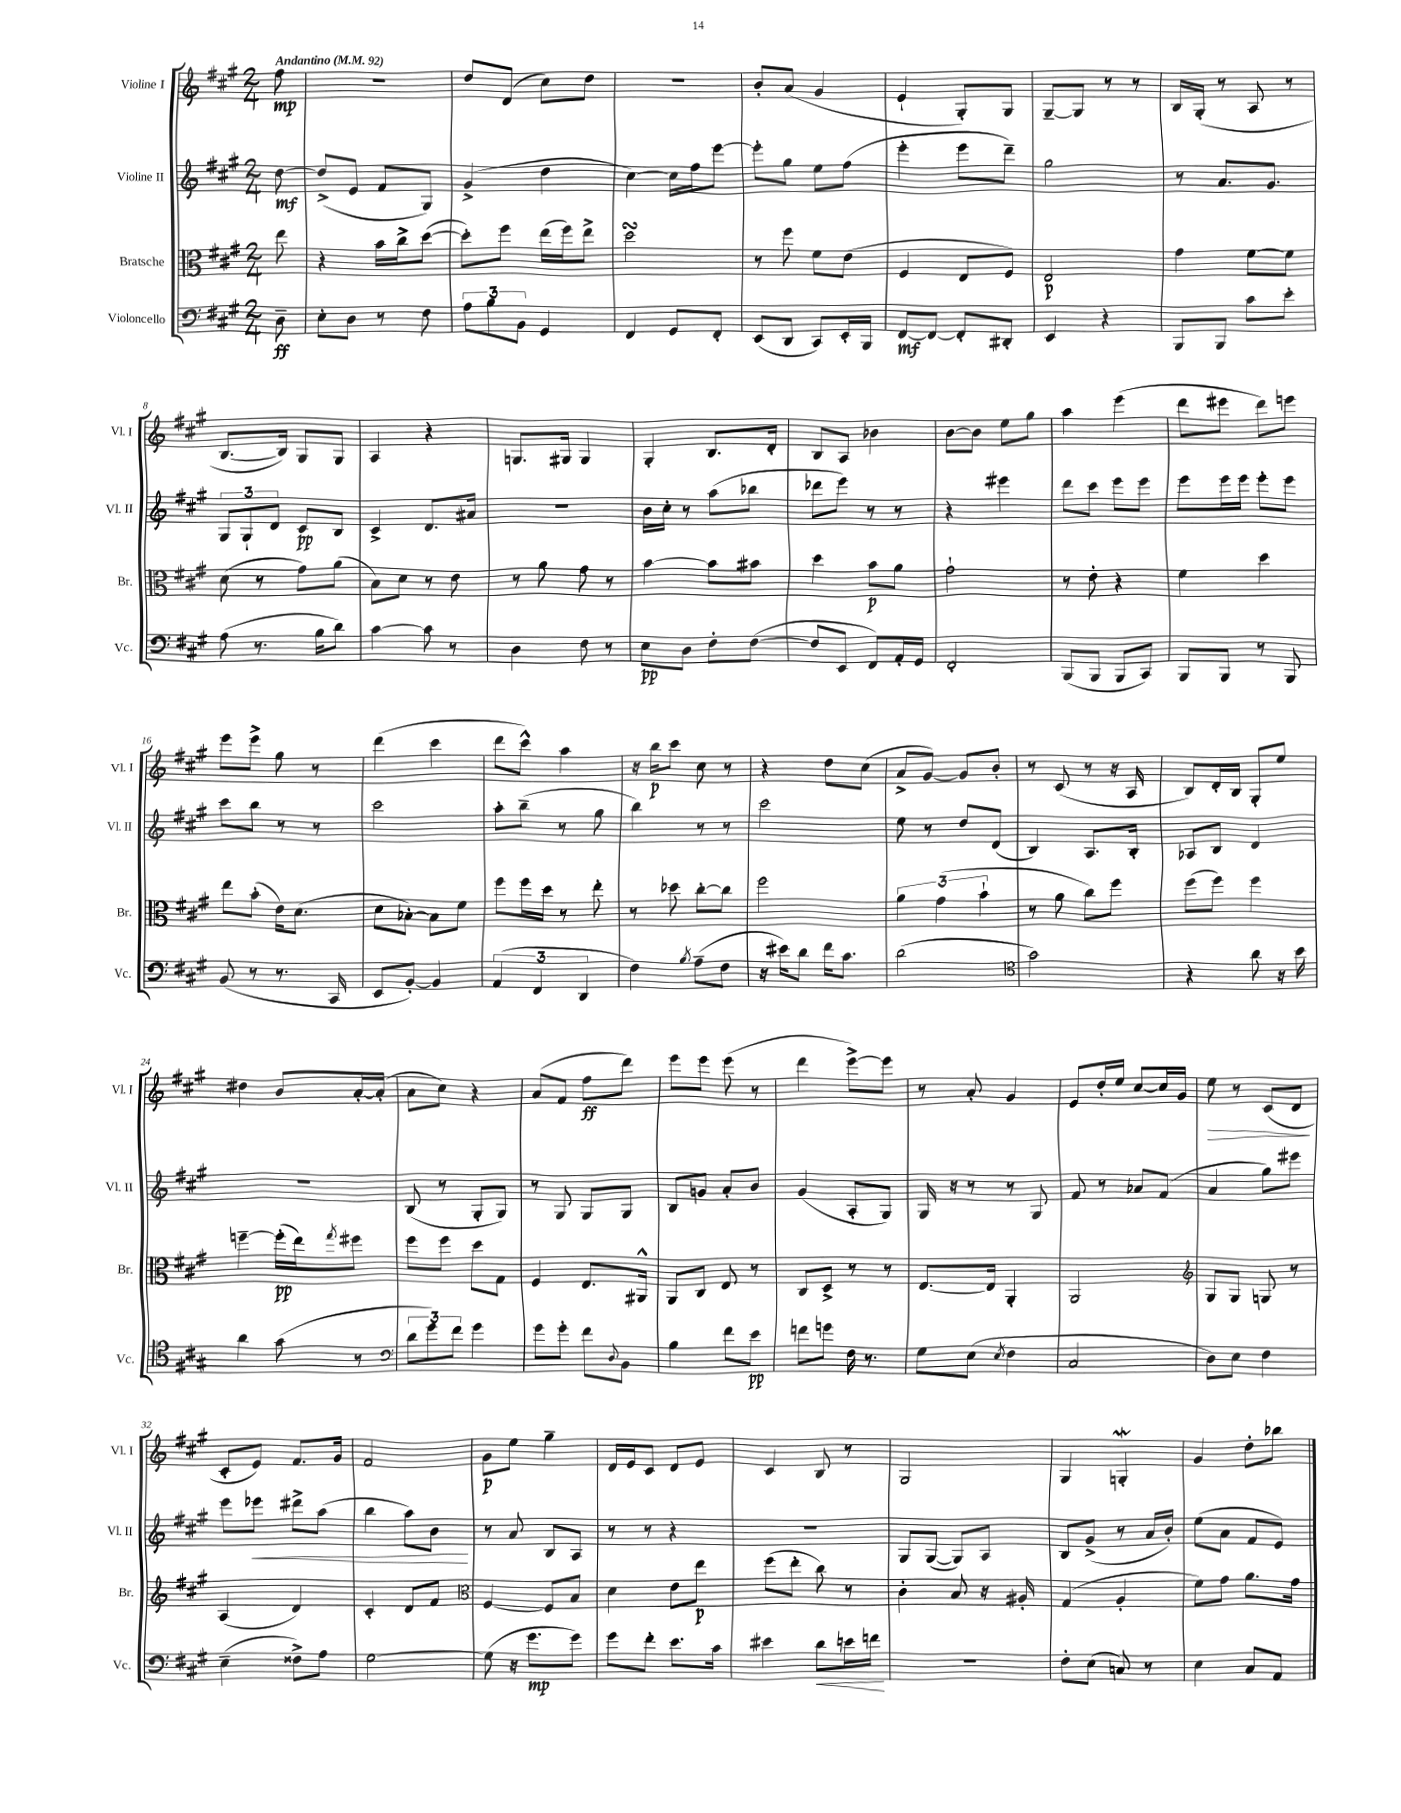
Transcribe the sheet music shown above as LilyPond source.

<<
\new StaffGroup <<
\new Staff = "s0" \with { instrumentName = "Violine I" shortInstrumentName = "Vl. I" } {
    \clef treble \key a \major \numericTimeSignature \time 2/4 \partial 8 \tempo "Andantino" 4 = 92
    fis''8\mp |
    R2 |
    d''8 d'8( cis''8) d''8 |
    r2 |
    b'8-. a'8( gis'4 |
    e'4-! gis8-.) gis8 |
    gis8~-- gis8 r8 r8 |
    b16 gis16-.( r8 a8 r8 |
    b8.~ b16) gis8 gis8 |
    a4 r4 |
    g8. gis16 gis4 |
    gis4-. b8. d'16-. |
    b8 a8 bes'4 |
    b'8~ b'8 e''8 gis''8 |
    a''4 e'''4( |
    d'''8 eis'''8 d'''8) e'''8 |
    e'''8 e'''8-> gis''8 r8 |
    d'''4( cis'''4 |
    d'''8 cis'''8-^) a''4 |
    r16 b''16\p cis'''8 cis''8 r8 |
    r4 d''8 cis''8( |
    a'8-> gis'8~) gis'8 b'8-. |
    r8 cis'8( r8 r16 a16 |
    b8) d'16-. b16 gis8-. e''8 |
    dis''4 b'8 a'16~-. a'16-.( |
    a'8 cis''8) r4 |
    a'8( fis'8 fis''8\ff d'''8) |
    e'''8 e'''8 e'''8( r8 |
    d'''4 e'''8~->) e'''8 |
    r8 a'8-. gis'4 |
    e'8 d''16-. e''16 cis''8~ cis''16 gis'16 |
    e''8\> r8 cis'8( d'8\! |
    cis'8-. e'8) fis'8. gis'16 |
    fis'2 |
    gis'8\p e''8 gis''4-- |
    d'16 e'16 cis'8 d'8 e'8 |
    cis'4 b8 r8 |
    gis2 |
    gis4 g4-.\mordent |
    gis'4 d''8-. bes''8 \bar "|." |
}
\new Staff = "s1" \with { instrumentName = "Violine II" shortInstrumentName = "Vl. II" } {
    \clef treble \key a \major \numericTimeSignature \time 2/4 \partial 8
    d''8~\mf |
    d''8->( e'8 fis'8 gis8) |
    gis'4->( d''4 |
    cis''4~) cis''16 fis''16 e'''8~ |
    e'''8-. gis''8 e''8 fis''8( |
    e'''4-. e'''8 d'''8--) |
    gis''2 |
    r8 a'8. gis'8. |
    \tuplet 3/2 { gis8 gis8-! d'8 } cis'8\pp b8 |
    cis'4-> d'8. ais'16 |
    r2 |
    b'16 cis''16-. r8 a''8( bes''8 |
    des'''8 e'''8) r8 r8 |
    r4 eis'''4 |
    d'''8 cis'''8 e'''8 e'''8 |
    e'''8 e'''16 e'''16 e'''8-. e'''8 |
    cis'''8 b''8 r8 r8 |
    cis'''2 |
    a''8-. b''8--( r8 gis''8 |
    b''4) r8 r8 |
    cis'''2 |
    e''8 r8 d''8 d'8( |
    b4) a8. b16-. |
    aes8 b8 d'4 |
    R2 |
    b8( r8 gis8-. gis8) |
    r8 gis8 gis8 gis8 |
    b8 g'8 a'8-. b'8 |
    gis'4( a8-. gis8) |
    gis16 r16 r8 r8 gis8 |
    fis'8 r8 aes'8 fis'8( |
    a'4 gis''8) eis'''8 |
    e'''8 ees'''8\< dis'''8-> a''8( |
    b''4 a''8) b'8\! |
    r8 a'8 b8 a8 |
    r8 r8 r4 |
    r2 |
    gis8 gis8~( gis8) a8 |
    b8 gis'8->( r8 a'16 b'16-.) |
    e''8( a'8 fis'8 e'8) \bar "|." |
}
\new Staff = "s2" \with { instrumentName = "Bratsche" shortInstrumentName = "Br." } {
    \clef alto \key a \major \numericTimeSignature \time 2/4 \partial 8
    e''8 |
    r4 b'16 cis''16-> d''8~( |
    d''8-.) fis''8 e''16( fis''16) e''8-> |
    d''2\turn |
    r8 fis''8 fis'8 e'8( |
    fis4 e8 fis8) |
    e2\p |
    gis'4 fis'8~ fis'8 |
    d'8( r8 gis'8) a'8( |
    b8) d'8 r8 e'8 |
    r8 a'8 gis'8 r8 |
    b'4~ b'8 bis'8 |
    d''4 b'8\p a'8 |
    gis'2-! |
    r8 e'8-. r4 |
    fis'4 d''4 |
    e''8 b'8-.( e'16) d'8.( |
    d'8 bes8~-.) bes8 fis'8 |
    fis''8 fis''16 d''16 r8 e''8-. |
    r8 des''8 cis''8~-. cis''8 |
    fis''2 |
    \tuplet 3/2 { a'4 gis'4( b'4-! } |
    r8 a'8 cis''8) fis''8 |
    fis''8( fis''8) fis''4 |
    f''4~-- f''16-.\pp( e''16) \acciaccatura { gis''8 } fis''8 |
    fis''8 fis''8 d''8 gis8 |
    fis4 e8. ais,16-^ |
    a,8 cis8 e8 r8 |
    cis8 d8-> r8 r8 |
    e8.~ e16 a,4-. |
    a,2 |
    \clef treble gis8 gis8 g8 r8 |
    a4( d'4) |
    cis'4-. d'8 fis'8 |
    \clef alto fis4~ fis8 b8 |
    d'4 e'8 e''8\p |
    fis''8( e''8-. cis''8) r8 |
    cis'4-. b8 r16 ais16-. |
    gis4( a4-. |
    fis'8) gis'8 a'8. gis'16 \bar "|." |
}
\new Staff = "s3" \with { instrumentName = "Violoncello" shortInstrumentName = "Vc." } {
    \clef bass \key a \major \numericTimeSignature \time 2/4 \partial 8
    d8--\ff |
    e8-. d8 r8 fis8 |
    \tuplet 3/2 { a8 b8 b,8 } gis,4 |
    fis,4 gis,8 fis,8-. |
    e,8( d,8 cis,8) e,16-. b,,16 |
    fis,8~\mf fis,8~ fis,8-. dis,8-. |
    e,4 r4 |
    b,,8 b,,8 cis'8 e'8-. |
    a8( r8. b16 d'8) |
    cis'4~ cis'8 r8 |
    d4 fis8 r8 |
    e8\pp d8 fis8-. fis8~( |
    fis8 e,8 fis,8) a,16-. gis,16 |
    fis,2-. |
    b,,8( b,,8 b,,8 cis,8) |
    b,,8 b,,8 r8 b,,8 |
    b,8( r8 r8. cis,16 |
    e,8 b,8~-.) b,4 |
    \tuplet 3/2 { a,4( fis,4 d,4 } |
    fis4) \acciaccatura { b8 } a8--( fis8 |
    r16 eis'16) d'8 fis'16 cis'8. |
    d'2( |
    \clef tenor gis'2) |
    r4 a'8 r16 b'16 |
    a'4 gis'8( r8 |
    \clef bass \tuplet 3/2 { d'8 gis'8) fis'8 } gis'4 |
    gis'8 gis'8-. fis'8 \appoggiatura { d8 } b,8 |
    b4 fis'8 e'8\pp |
    f'8 g'8 fis16 r8. |
    gis8 e8( \acciaccatura { e8 } fis4 |
    cis2 |
    d8) e8 fis4 |
    e4--( fisis8->) a8 |
    gis2~ |
    gis8( r16 gis'8.\mp gis'8) |
    gis'8 fis'8-. e'8. cis'16 |
    eis'4 d'8\< e'16 f'16\! |
    R2 |
    fis8-. e8( c8) r8 |
    e4 cis8 a,8 \bar "|." |
}
>>
>>
